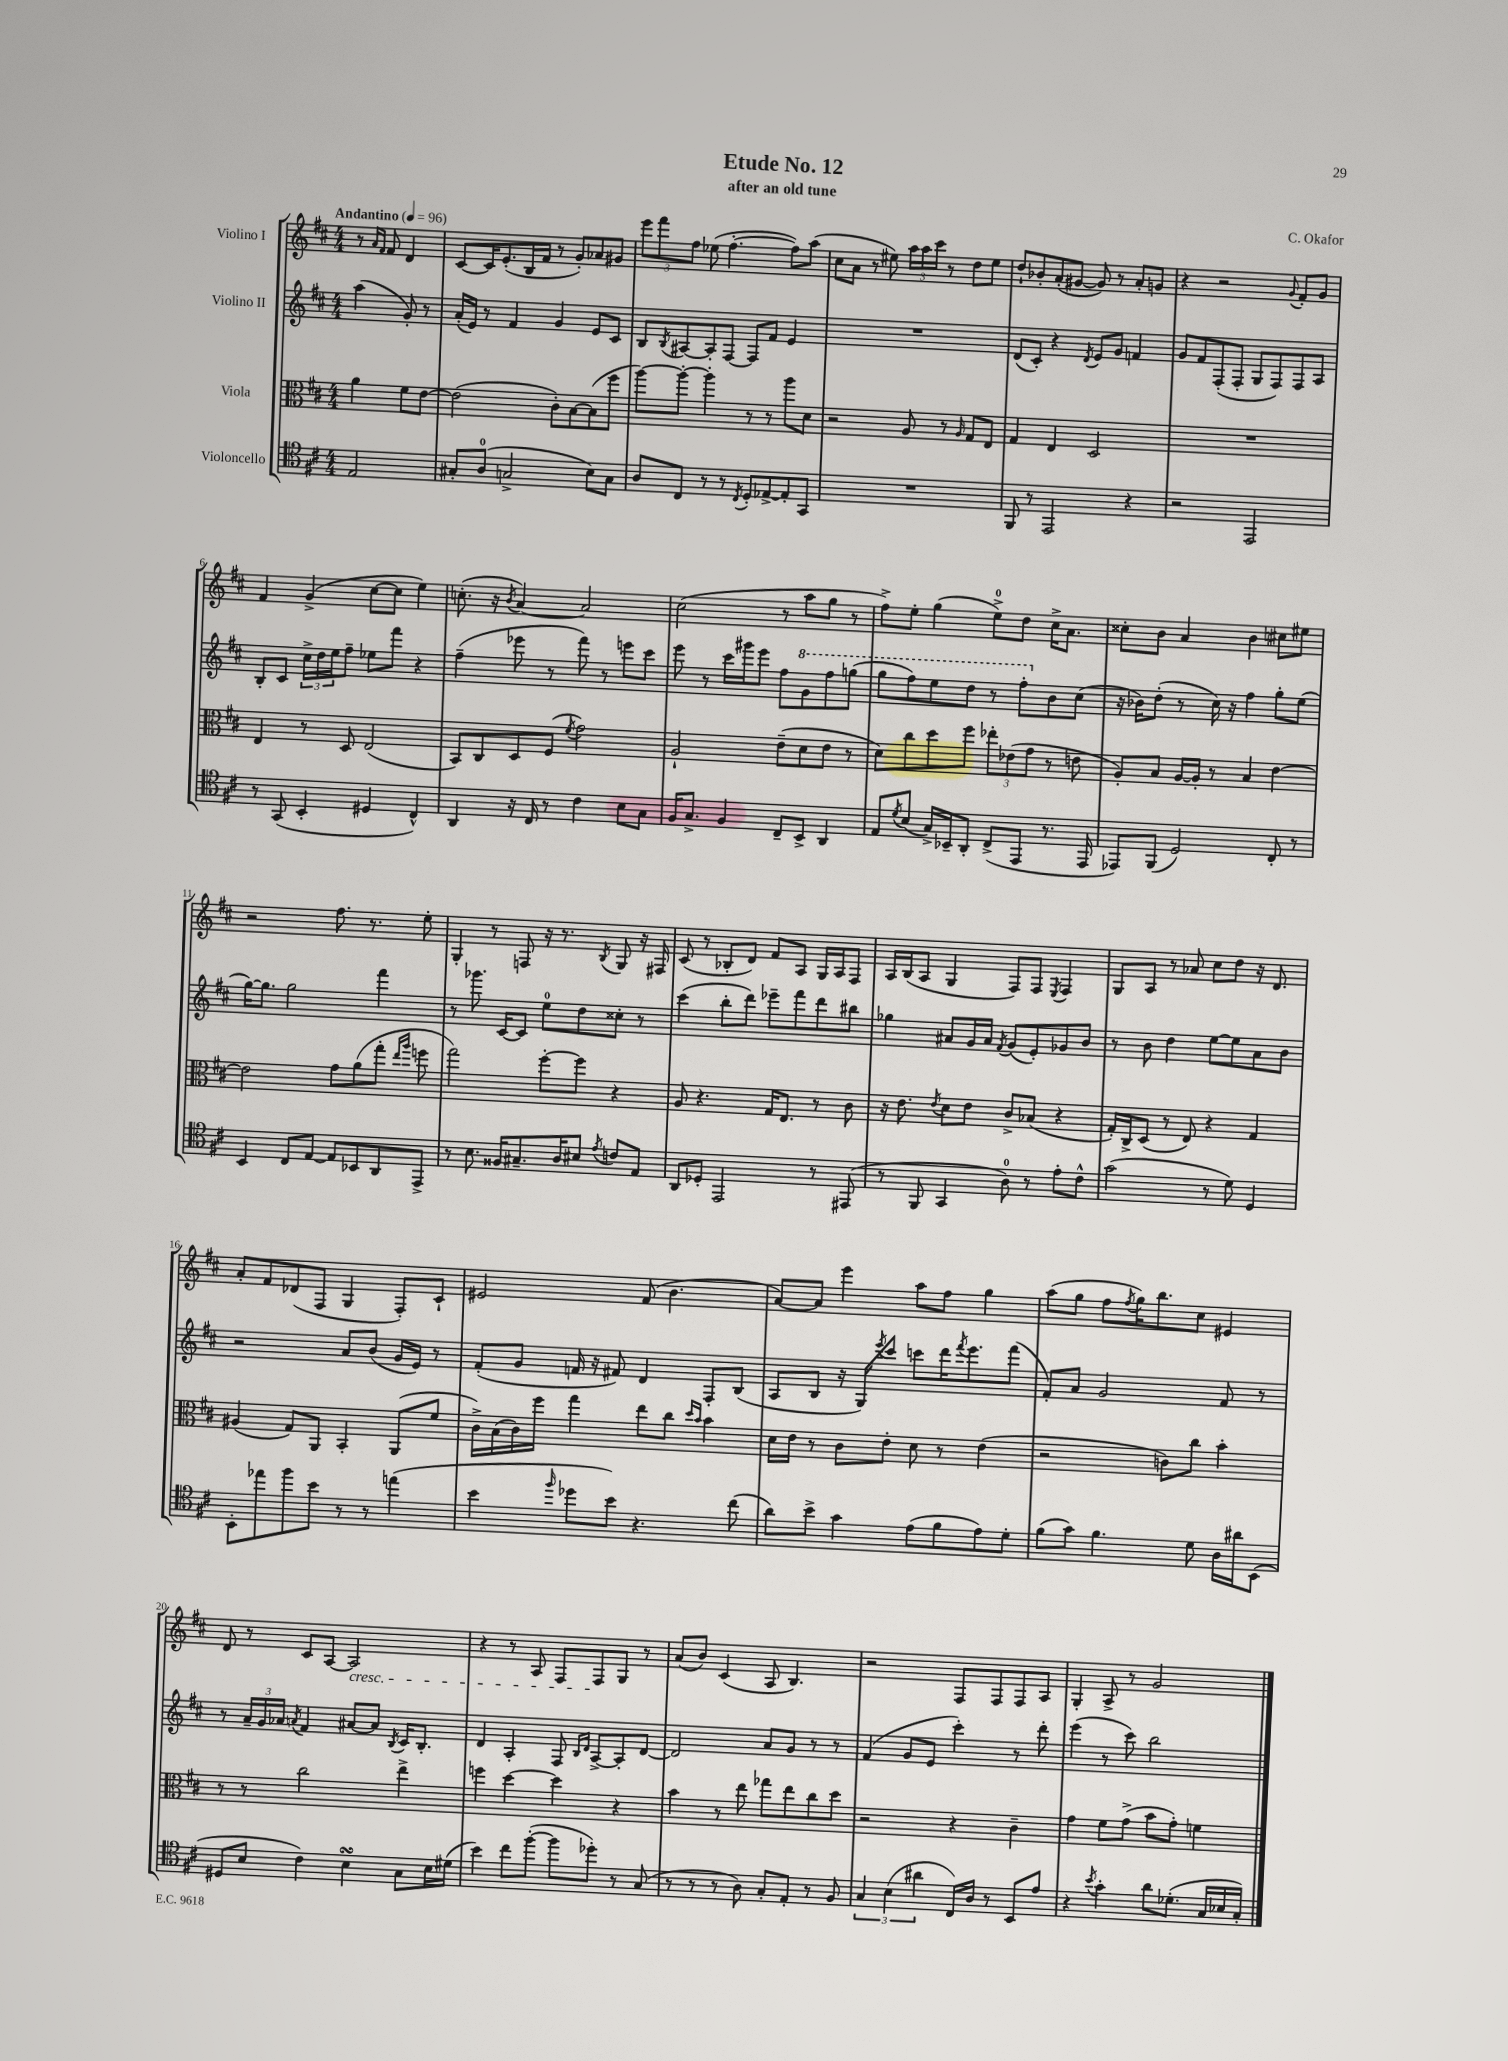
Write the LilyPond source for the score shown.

\header { title = "Etude No. 12" composer = "C. Okafor" subtitle = "after an old tune" }
<<
\new StaffGroup <<
\new Staff = "s0" \with { instrumentName = "Violino I" } {
    \clef treble \key d \major \numericTimeSignature \time 4/4 \partial 2 \tempo "Andantino" 4 = 96
    r8 \grace { a'16 fis'16 } fis'8 d'4 |
    cis'8~ cis'16 e'8.-.( b16 fis'16 r8 g'8-.) aes'8 gis'8 |
    \tuplet 3/2 { e'''8 fis'''8 fis''8 } ees''8( fis''4.~-. fis''8) a''8( |
    cis''8 a'8 r8 eis''8) \tuplet 3/2 { a''16 a''16 cis'''16 } r8 d''8 eis''8 |
    d''8-! bes'8-. a'8-.( gis'8~ gis'8) r8 a'8-. g'8 |
    r4 r2 \appoggiatura { g'8 } fis'8-. g'8 |
    fis'4 g'4->( cis''8~ cis''8 e''4) |
    c''8.-.( r16 \acciaccatura { b'8 } a'4~) a'2 |
    cis''2( r8 a''8 g''8 r8 |
    fis''8->) e''8-. g''4( e''8-0->) d''8 cis''16-> a'8. |
    cisis''8-. b'8 a'4 b'4 cis''8 eis''8 |
    r2 fis''8. r8. e''8-. |
    g4-. r8 f8 r16 r8. \acciaccatura { b8 } g8 r16 fis16 |
    cis'8( r8 bes8-. d'8) fis'8 a8 g16 a16 fis8 |
    a16 b16( a8 g4 fis8) fis8 \acciaccatura { e8 } fis4 |
    g8 a8 r8 aes'8 cis''8 d''8 r16 d'8. |
    a'8-. fis'8 des'8( fis8 g4 fis8-.) cis'8-! |
    eis'2 fis'8( b'4. |
    a'8~) a'8 e'''4 a''8 fis''8 g''4 |
    a''8( g''8 fis''8 \acciaccatura { fis''8 } g''16) b''8. cis''8 eis'4 |
    d'8 r8 cis'8 a8~ a2\cresc |
    r4 r8 a8 fis8 fis8\! g8 r8 |
    a'8( b'8) cis'4( a8 b4.) |
    r2 fis8 fis8 fis8 a8 |
    g4-. a8-> r8 g'2 \bar "|." |
}
\new Staff = "s1" \with { instrumentName = "Violino II" } {
    \clef treble \key d \major \numericTimeSignature \time 4/4 \partial 2
    a''4( g'8-.) r8 |
    a'16-.( e'16) r8 fis'4 g'4 e'8 cis'8 |
    b8 \acciaccatura { b8 } ais8~ ais8-. fis8~ fis8 fis'8 e'4 |
    R1 |
    d'8( cis'8-.) r4 \acciaccatura { d'8 } e'8 g'8 f'4 |
    g'8 fis'8 fis8-.( fis8-. g8 fis8) fis8 a8 |
    b8-. cis'8 \tuplet 3/2 { cis''16-> d''16 e''16 } fis''8-- ees''8 fis'''8 r4 |
    fis''4--( ees'''8 r8 fis'''8) r8 e'''8 cis'''8 |
    e'''8 r8 cis'''16 gis'''16 e'''8 fis''8 \ottava #1 g''8 fis'''8 g'''8( |
    g'''8 fis'''8) e'''8 d'''8 r8 fis'''8-. \ottava #0 b'8 cis''8( |
    r16 bes'16) d''8-.( r8 cis''16) r16 fis''4 g''8-. e''8( |
    g''16~) g''8. g''2 fis'''4 |
    r8 ges'''8. cis'16~ cis'8 e''8-0 d''8 cisis''8-. r8 |
    cis'''4( b''8-. d'''8) ees'''8-- fis'''8 d'''8 bis''8 |
    ges''4 ais'8 g'16 ais'16 \acciaccatura { fis'8 } g'8( e'8-.) ges'8 b'8 |
    r8 b'8 d''4 e''8~ e''8 a'8 b'8 |
    r2 a'8 b'8( g'16 e'16) r8 |
    fis'8-.( g'8 f'16 r16 fis'8) d'4 fis8-. b8( |
    a8 b8 r16 g16) \acciaccatura { e'''8 } cis'''8 c'''8 d'''16 \acciaccatura { fis'''8 } e'''8. fis'''8( |
    fis'8-.) a'8 g'2 fis'8 r8 |
    r8 \tuplet 3/2 { a'16-- g'16 aes'16 } \acciaccatura { a'8 } fis'4 ais'8~ ais'8 \acciaccatura { b8 } cis'16 b8.-. |
    d'4 a4-. fis8 \grace { b16 d'16 } a8~-> a8-. d'8~ |
    d'2 a'8 g'8 r8 r8 |
    fis'4( g'8 e'8 cis'''4-.) r8 d'''8-. |
    e'''4( r8 cis'''8) b''2 \bar "|." |
}
\new Staff = "s2" \with { instrumentName = "Viola" } {
    \clef alto \key d \major \numericTimeSignature \time 4/4 \partial 2
    a'4 fis'8 e'8~ |
    e'2( cis'8-.) b8~ b8( fis''8 |
    a''8~) a''8~-. a''4-. r8 r8 a''8 d'8 |
    r2 a8 r8 \grace { a16 } g8 e8 |
    g4 e4 d2 |
    R1 |
    e4 r8 d8 e2( |
    b,8) cis8 d8 fis8( \acciaccatura { fis'8 } g'2) |
    a2-! e'8--( d'8 e'8 r8 |
    d'8) cis''8 d''8 fis''8 \tuplet 3/2 { ees''8-. ees'8( g'8 } r8 e'8 |
    a8-.) b8 a16~ a16-. r8 b4 e'4~ |
    e'2 g'8 a'8( g''8-. \grace { e''16 a''16 } f''8 |
    g''2) fis''8~-. fis''8 r4 |
    a8 r4. g16 e8. r8 cis'8 |
    r16 e'8. \acciaccatura { e'8 } d'8 e'8 cis'8-> bes8( r4 |
    g16-.) cis16-> d8( r8 e8) r4 g4 |
    ais4( g8) a,8 b,4-. a,8( fis'8 |
    cis'16->) b16( cis'16) fis''16 g''4 e''8 cis''8 \grace { d''16 b'16 } b'4 |
    d'16 e'16 r8 cis'8 e'8-. d'8 r8 e'4( |
    r2 c'8) cis''8 b'4-. |
    r8 r8 cis''2 e''4-> |
    f''4 d''4~ d''4 r4 |
    b'4 r8 e''8 ges''8 e''8 cis''8 d''8 |
    r2 r4 cis'4-- |
    g'4 fis'8 g'8->( b'8 g'8-.) f'4 \bar "|." |
}
\new Staff = "s3" \with { instrumentName = "Violoncello" } {
    \clef tenor \key d \major \numericTimeSignature \time 4/4 \partial 2
    e2 |
    gis8-. a8-0( g2-> b8) g8 |
    a8 cis8 r8 r8 \acciaccatura { cis8 } d8-. ees8~-> ees8-. g,8 |
    R1 |
    fis,8 r8 e,2 r4 |
    r2 e,2 |
    r8 g,8( b,4-. dis4 cis4-^) |
    a,4 r16 cis16 r8 cis'4 b8 g8 |
    fis16 g8.-> fis4 cis8-- b,8-> a,4 |
    e8 \acciaccatura { d'8 } b8( g16->) bes,16-- a,8-. cis8->( e,8 r8. e,16 |
    ees,8) fis,8( d2) cis8-. r8 |
    b,4 cis8 e8~ e8 bes,8 a,8 e,8-> |
    r8 b8. fisis16 gis8.-- a16 bis8 \acciaccatura { e'8 } c'8 e8 |
    a,8 des8-. e,2 r8 eis,8( |
    r8 fis,8 g,4 a8-0) r8 e'8-. cis'8-^ |
    g'2( r8 d'8) d4 |
    b,8-. ees''8 fis''8 b'8 r8 r8 e''4( |
    b'4 \grace { fis''16 } des''8 b'8) r4. cis''8( |
    a'8) b'8-> g'4 e'8( fis'8 e'8) d'8-. |
    fis'8( g'8) fis'4. d'8 a16 ais'16 b,8( |
    dis8 b8 cis'4) b4\turn g8 b16 dis'16( |
    b'4) cis''8 fis''8~-.( fis''8 des''8-.) r8 g8( |
    r8 r8 r8 a8) g8-. e8-. r8 fis8 |
    \tuplet 3/2 { g4 b4( ais'4 } cis16) a16 r8 b,8 e'8 |
    r4 \acciaccatura { b'8 } g'4-. a'8 des'8.-.( g16 bes16 g16-.) \bar "|." |
}
>>
>>
